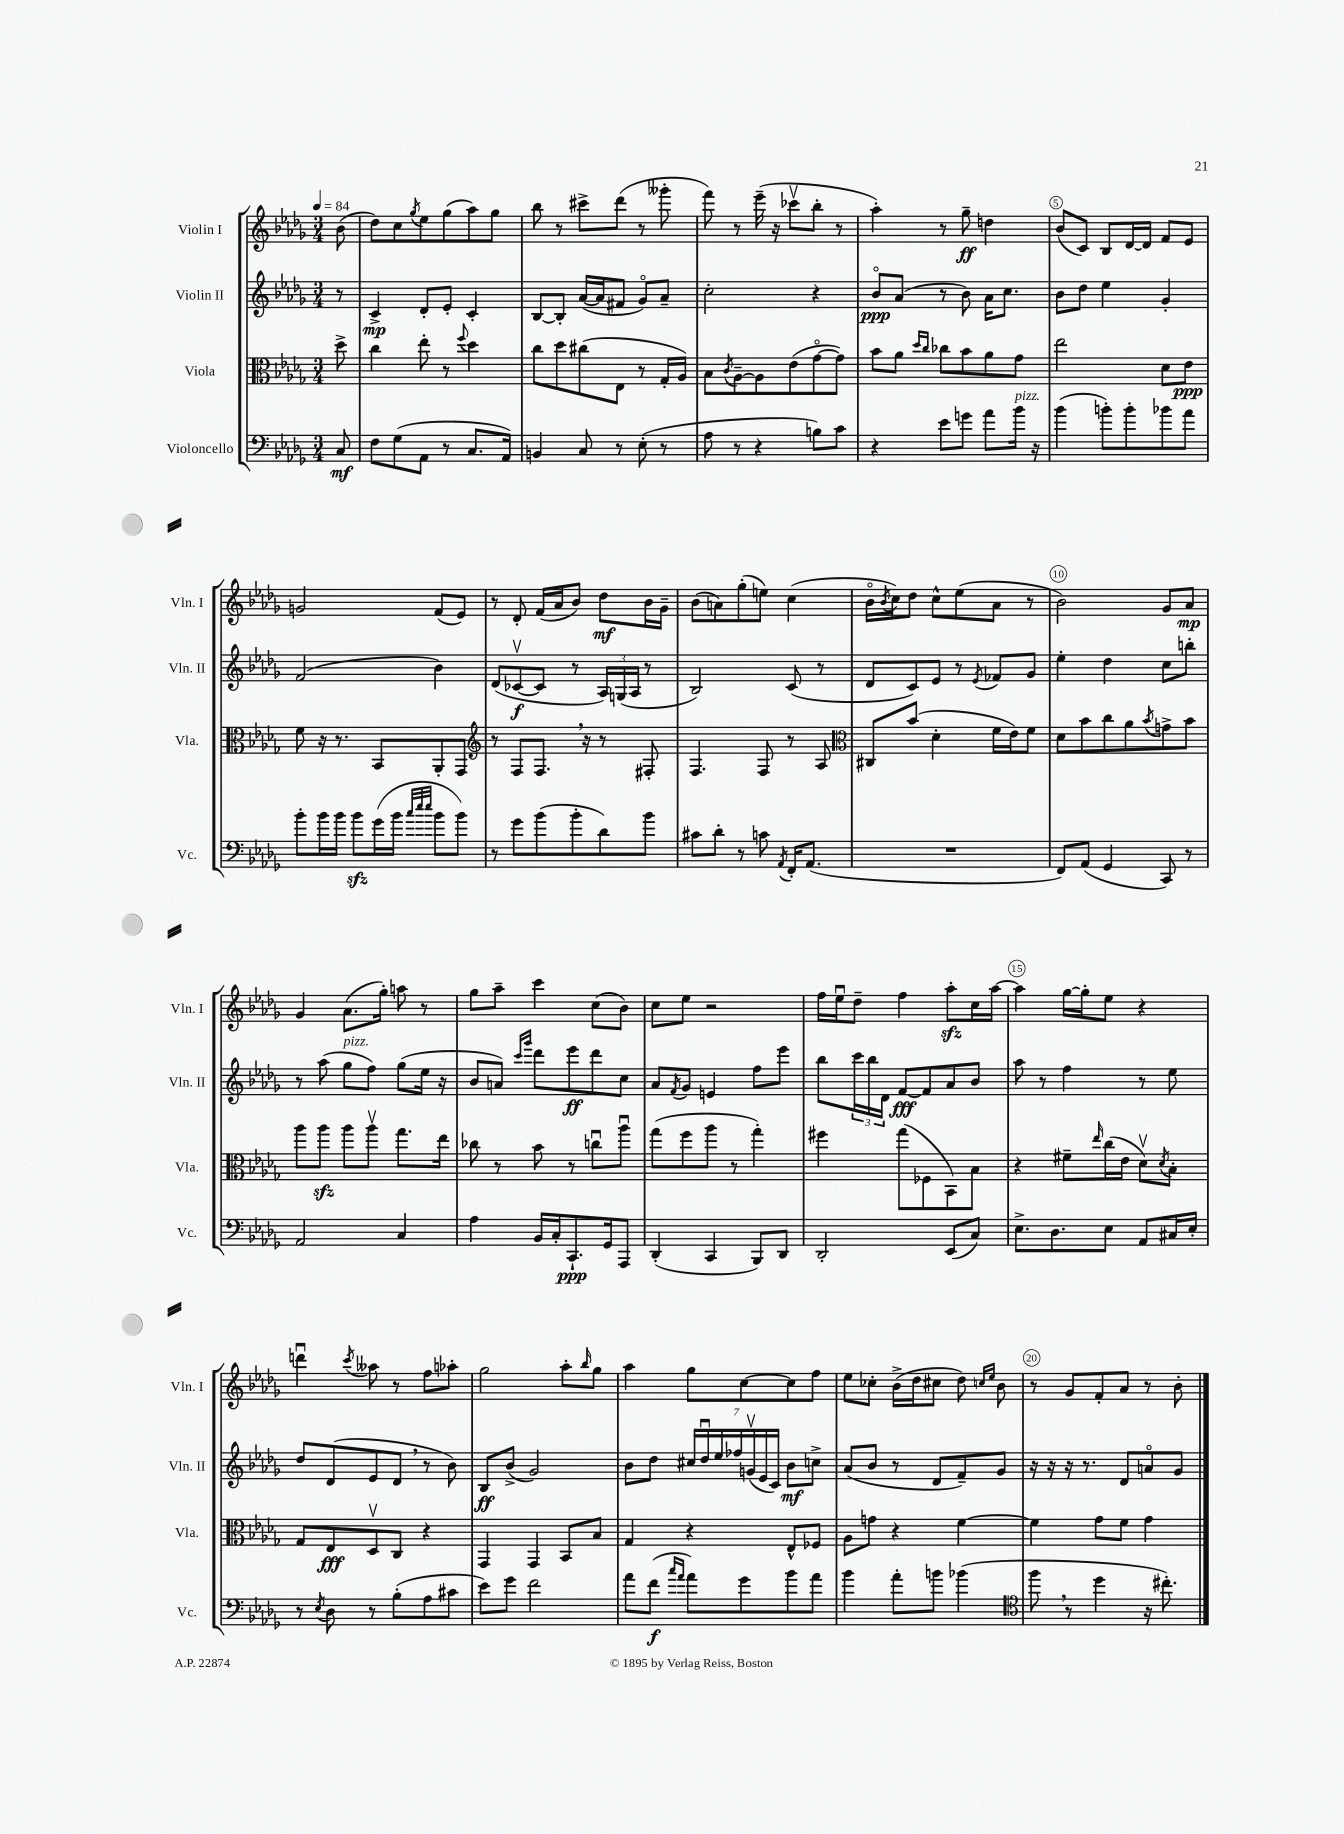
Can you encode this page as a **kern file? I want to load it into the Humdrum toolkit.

**kern	**kern	**kern	**kern
*staff4	*staff3	*staff2	*staff1
*clefF4	*clefC3	*clefG2	*clefG2
*k[b-e-a-d-g-]	*k[b-e-a-d-g-]	*k[b-e-a-d-g-]	*k[b-e-a-d-g-]
*M3/4	*M3/4	*M3/4	*M3/4
*MM84	*MM84	*MM84	*MM84
8C	8dd-^	8r	(8b-
=	=	=	=
8F	4cc	4c^	8dd-)
(8G-	.	.	8cc
.	.	.	8qgg-
8AA-	8ee-'	8d-'	8ee-
8r	8r	8e-'	(8gg-
.	8qqff	.	.
8.C	4dd-	4c'	8aa-)
.	.	.	8gg-
16AA-)	.	.	.
=	=	=	=
4BB	8cc	[8B-	8bb-
.	8dd-	8B-']	8r
8C	(8cc#	([16a-	8ccc#^
.	.	16a-]	.
8r	8E-	8f#	(8ddd-
(8E-'	8r	8g-o)	8r
8r	16G-'	8a-~	8ggg--'
.	16A-)	.	.
=	=	=	=
8A-	8B-	2cc'	8fff)
.	8qc	.	.
8r	[8A-~	.	8r
4r	8A-]	.	(16eee-~
.	.	.	16r
.	(8e-	.	8ccc-v
8B)	[8g-o	4r	8bb-'
8c	8g-])	.	8r
=	=	=	=
4r	8b-	8b-o	4aa-')
.	8a-	(8a-	.
.	16qqdd-	.	.
.	16qqcc	.	.
8e-	8cc-	8r	8r
8g	8b-	8b-)	8gg-~
8a-	8a-	16a-	4dd
.	.	8.cc	.
16b-	8g-	.	.
16r	.	.	.
=	=	=	=
(4b-	2ee-	8b-	(8b-
.	.	8dd-	8c)
8b')	.	4ee-	8B-
8b'	.	.	[16d-
.	.	.	16d-]
8b-	8d-	4g-'	8f
8a-	8e-	.	8e-
=	=	=	=
8b-'	8f	(2f	2g
16b-	16r	.	.
16b-	8.r	.	.
8b-	.	.	.
(16g-	8BB-	.	.
16b-	.	.	.
32qqcc	.	.	.
32qqee-	.	.	.
32qqee-	.	.	.
8b-	8AA-'	4b-)	(8f
8b-)	8GG-	.	8e-)
=	=	=	=
*	*clefG2	*	*
8r	8r	(8d-	8r
8g-	8F	[8c-v	8d-'
(8b-	8.F	8c-]	(16f
.	.	.	16a-
8b-'	.	8r	8b-)
.	16r	.	.
8d-)	8r	24A-)	8dd-
.	.	(24G	.
.	.	24A-	.
8b-	8F#'	8r	16b-
.	.	.	16g-~
=	=	=	=
8c#	4.F	2B-)	(8b-
8d-'	.	.	8a)
8r	.	.	(8gg-'
8c	8F	.	8ee)
8qAA-	.	.	.
16FF'	8r	(8c	(4cc
(8.AA-	.	.	.
.	8A-	8r	.
=	=	=	=
*	*clefC3	*	*
2.r	8C#	8d-	16b-o
.	.	.	8qb-
.	.	.	16cc)
.	(8b-	8c)	8dd-
.	4d-'	8e-	8cc^^
.	.	8r	(8ee-
.	.	8qe-	.
.	16f	8f-	8a-
.	16e-)	.	.
.	8f	8g-	8r
=	=	=	=
8FF)	8d-	4ee-'	2b-)
(8AA-	8b-	.	.
4GG-	8cc	4dd-	.
.	8a-	.	.
.	8qb-	.	.
8CC)	8g^	8cc	8g-
8r	8b-	8bb'	8a-
=	=	=	=
2AA-	8aa-	8r	4g-
.	8aa-	(8aa-	.
.	8aa-	8gg-	(8.a-
.	8aa-v	8ff)	.
.	.	.	16gg-')
4C	8.gg-	(8gg-	8aa
.	.	16ee-	8r
.	16ee-	16r	.
=	=	=	=
4A-	8cc-	8b-	8gg-
.	8r	8a)	8aa-~
.	.	16qqccc	.
.	.	16qqggg-	.
16BB-	8b-	8ddd-	4ccc
16C'	.	.	.
8.CC`	8r	8eee-	.
.	8ccu	8ddd-	(8cc
16GG-	.	.	.
8AAA-	8aa-u	8cc	8b-)
=	=	=	=
(4DD-'	(8gg-	8a-	8cc
.	.	8qf	.
.	8ff	8g-	8ee-
4CC	8aa-	4e	2r
.	8r	.	.
8BBB-)	4gg-')	8ff	.
8DD-	.	8eee-	.
=	=	=	=
2DD-'	4ff#	8bb-	16ff
.	.	.	16ee-u
.	.	24ccc	8dd-~
.	.	24bb-	.
.	.	24d-	.
.	(8gg-	[8f	4ff
.	8F-	8f]	.
(8EE-	8BB-)	8a-	8aa-'
8C)	8B-	8b-	16cc
.	.	.	[16aa-
=	=	=	=
8.E-^	4r	8aa-	4aa-]
.	.	8r	.
8.D-	.	.	.
.	8f#~	4ff	[16gg-
.	.	.	16gg-']
.	16qqee-	.	.
8E-	(16cc	.	8ee-
.	16e-	.	.
8AA-	8d-v)	8r	4r
.	8qd-	.	.
16C#	8B-'	8ee-	.
16E-'	.	.	.
=	=	=	=
8r	8G-	8dd-	4dddu
8qE-	.	.	.
8D-	8E-	(8d-	.
.	.	.	8qccc
8r	8D-v	8e-	8aa--
(8B-'	8C	8d-	8r
8A-	4r	8r	8ff
8c#	.	8b-)	8aa-'
=	=	=	=
8e-)	4GG-	8B-	2gg-
8g-	.	(8b-^	.
2f	4GG-	2g-)	.
.	8BB-	.	8aa-'
.	.	.	16qqbb-
.	8B-	.	8gg-
=	=	=	=
8a-	4G-	8b-	4aa-
(8f	.	8dd-	.
16qqcc	.	.	.
16qqa-	.	.	.
8a-)	4r	28cc#	8gg-
.	.	28dd-u	.
.	.	28ee-	.
.	.	28ff-	.
8g-	.	.	[8cc
.	.	(28gv	.
.	.	28e-	.
.	.	28c)	.
8b-	8E-^^	8b-	8cc]
8a-	8F-	8cc^	8ff
=	=	=	=
4b-	8A-	(8a-	8ee-
.	8g	8b-	8cc-'
8a-'	4r	8r	(16b-^
.	.	.	16dd-
8b	.	8d-	8cc#
(4b-	[4f	8f~)	8dd-)
.	.	.	16qqcc
.	.	.	16qqee-
.	.	8g-	8b-
=	=	=	=
*clefC4	*	*	*
8ff	4f]	16r	8r
.	.	16r	.
8r	.	16r	8g-
.	.	8.r	.
4dd-	8g-	.	8f'
.	8f	8d-	8a-
16r	4g-	8ao	8r
8.cc#')	.	.	.
.	.	8g-	8b-'
==	==	==	==
*-	*-	*-	*-
